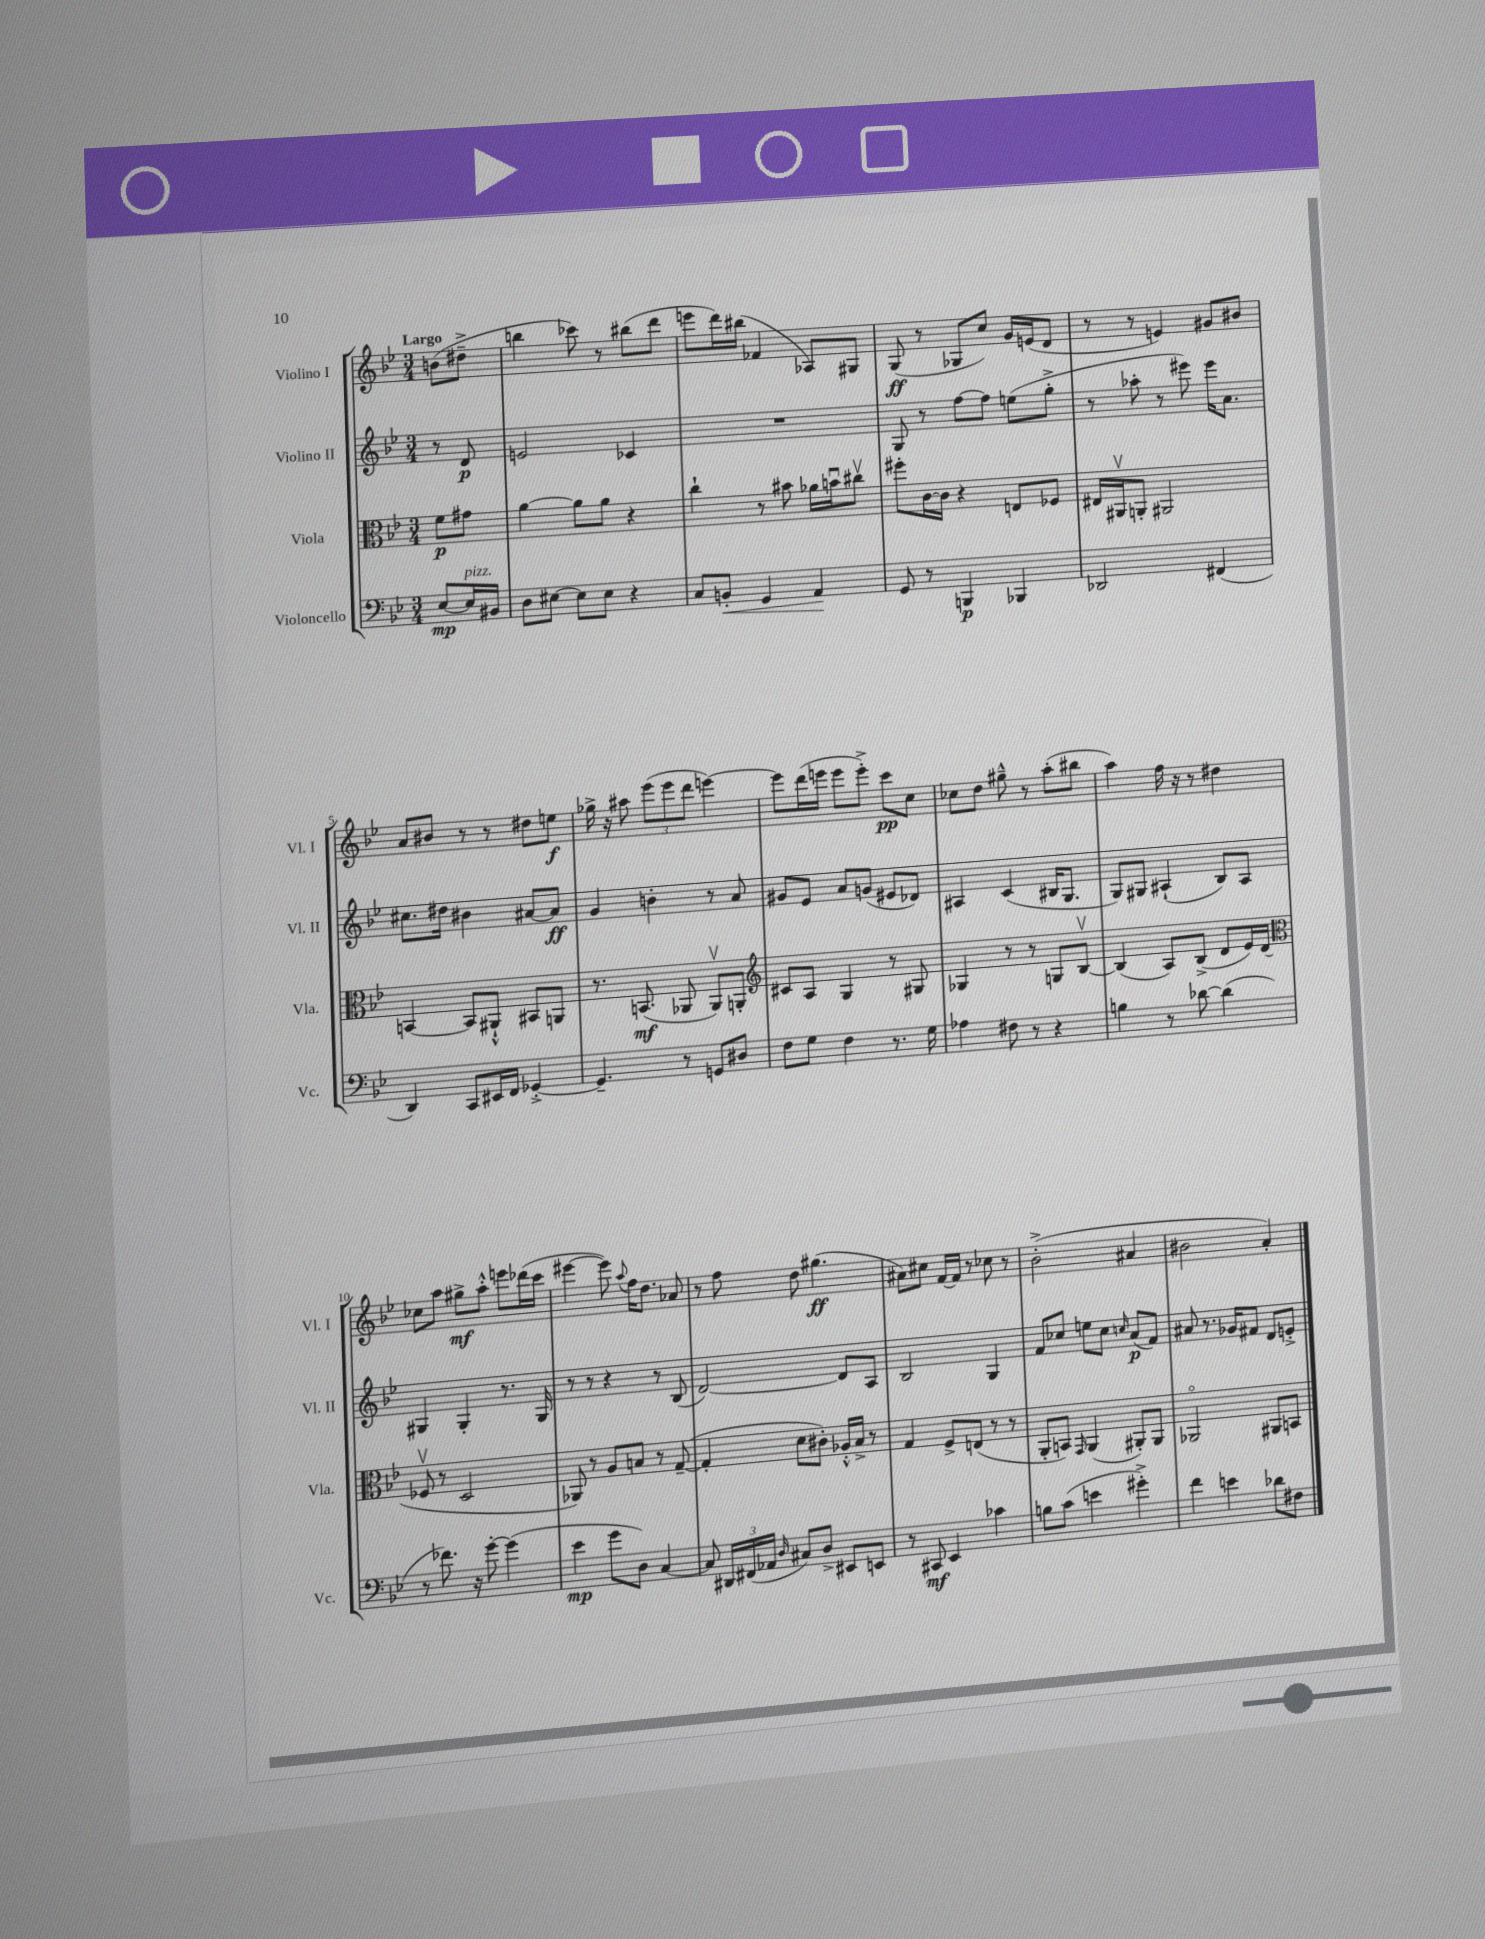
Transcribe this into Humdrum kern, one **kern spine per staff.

**kern	**dynam	**kern	**dynam	**kern	**dynam	**kern	**dynam
*part4	*part4	*part3	*part3	*part2	*part2	*part1	*part1
*staff4	*staff4	*staff3	*staff3	*staff2	*staff2	*staff1	*staff1
*I"Violoncello	*	*I"Viola	*	*I"Violino II	*	*I"Violino I	*
*I'Vc.	*	*I'Vla.	*	*I'Vl. II	*	*I'Vl. I	*
*clefF4	*	*clefC3	*	*clefG2	*	*clefG2	*
*k[b-e-]	*	*k[b-e-]	*	*k[b-e-]	*	*k[b-e-]	*
*M3/4	*	*M3/4	*	*M3/4	*	*M3/4	*
=	=	=	=	=	=	=	=
!	!	!	!	!	!	!LO:TX:a:B:t=Largo	!
[8E-/L	mp	8f\L	p	8r	.	(8bn\L	.
!LO:TX:a:i:t=pizz.	!	!	!	!	!	!	!
16E-/L]	.	8g#X\J	.	8d/	p	8dd#X~^\J	.
16BB#X/JJ	.	.	.	.	.	.	.
=1	=1	=1	=1	=1	=1	=1	=1
8D\L	.	[4a\	.	2en/	.	4bbn\	.
[8E#X\J	.	.	.	.	.	.	.
8E#\L]	.	8a\L]	.	.	.	8ccc-X\)	.
8E#\J	.	8a\J	.	.	.	8r	.
4r	.	4r	.	4c-X/	.	(8bb#X\L	.
.	.	.	.	.	.	8ddd\J	.
=2	=2	=2	=2	=2	=2	=2	=2
8C/L	.	4cc`\	.	2.r	.	8eeen\L	.
!	!LO:HP:b	!	!	!	!	!	!
8BBn'/J	<	.	.	.	.	16ddd\L)	.
.	.	.	.	.	.	(16bb#X\JJ	.
4GG/	.	8r	.	.	.	4f-X/	.
.	.	8b#X\	.	.	.	.	.
4AA/	.	16a-X\LL	.	.	.	8A-X/L)	.
.	.	16bnu\J	.	.	.	.	.
.	.	8cc#Xv\J	.	.	.	8G#X/J	.
.	[	.	.	.	.	.	.
=3	=3	=3	=3	=3	=3	=3	=3
8GG/	.	8ff#X'\L	.	8G/	.	(8G/	ff
8r	.	[16c\L	.	8r	.	8r	.
.	.	16c\JJ]	.	.	.	.	.
4BBBn/	p	4r	.	[8ff\L	.	8G-X/L	.
.	.	.	.	8ff\J]	.	8cc/J)	.
4BBB-X/	.	8En/L	.	(8een\L	.	16g/LL	.
.	.	.	.	.	.	(16en/J	.
.	.	8F-X/J	.	8gg'^\J	.	8d/J	.
=4	=4	=4	=4	=4	=4	=4	=4
2DD-X/	.	16E#X/LL	.	8r	.	8r	.
.	.	16AA#Xv/J	.	.	.	.	.
.	.	8AAn'/J	.	8aa-X'\	.	8r	.
.	.	2AA#X/	.	8r	.	4en/)	.
.	.	.	.	8eee#X\)	.	.	.
(4FF#X/	.	.	.	16eee#\KL	.	8g#X/L	.
.	.	.	.	8.a\J	.	.	.
.	.	.	.	.	.	8b#X/J	.
!!LO:LB:g=z
=5	=5	=5	=5	=5	=5	=5	=5
4DD/)	.	[4BBn/	.	8.cc#X\L	.	8a/L	.
.	.	.	.	.	.	8b#X/J	.
.	.	.	.	16dd#X\Jk	.	.	.
8CC/L	.	8BB/L]	.	4b#X\	.	8r	.
16EE#X/L	.	8AA#X`^^/J	.	.	.	8r	.
16FF/JJ	.	.	.	.	.	.	.
[4GG-X'^/	.	8BB#X/L	.	[8a#X/L	.	8dd#X\L	.
.	.	8AAn/J	.	8a#/J]	ff	8een\J	f
=6	=6	=6	=6	=6	=6	=6	=6
4.GG-~/]	.	8.r	.	4g/	.	16gg-X^\	.
.	.	.	.	.	.	16r	.
.	.	.	.	.	.	8aa#X\	.
.	.	(8.BBn/	mf	.	.	.	.
.	.	.	.	4bn'\	.	(12eee-\L	.
.	.	.	.	.	.	12eee-\	.
8r	.	8AA-X/	.	.	.	.	.
.	.	.	.	.	.	12ddd\J	.
8GGn/L	.	8AA-v/L)	.	8r	.	[4eeen\)	.
8D#X/J	.	8AAn'/J	.	8a/	.	.	.
=7	=7	=7	=7	=7	=7	=7	=7
*	*	*clefG2	*	*	*	*	*
8F\L	.	8c#X/L	.	8g#X/L	.	8eee\L]	.
8G\J	.	8A/J	.	8e-/J	.	(16ddd\L	.
.	.	.	.	.	.	16eeen\JJ	.
4F\	.	4G/	.	8a/L	.	8eee\L	.
.	.	.	.	(8gn/J	.	8eee'^\J)	.
8.r	.	8r	.	8e#X/L	.	8ccc\L	pp
.	.	8G#X/	.	8d-X/J)	.	8cc\J	.
16G\	.	.	.	.	.	.	.
=8	=8	=8	=8	=8	=8	=8	=8
4A-X\	.	4G-X/	.	4A#X/	.	8cc-X\L	.
.	.	.	.	.	.	8dd\J	.
8F#X\	.	8r	.	(4c/	.	8gg#X~^^\	.
8r	.	8r	.	.	.	8r	.
4r	.	8Gn/L	.	16B#X/KL	.	(8aa'\L	.
.	.	.	.	8.G/J	.	.	.
.	.	[8B-v/J	.	.	.	8bb#X\J	.
=9	=9	=9	=9	=9	=9	=9	=9
4Bn\	.	(4B-/]	.	8G/L)	.	4aa\)	.
.	.	.	.	8G#X/J	.	.	.
8r	.	8A/L)	.	(4A#X`/	.	16ff\	.
.	.	.	.	.	.	16r	.
[8d-X\	.	(8B-^/J	.	.	.	8r	.
(4d-\]	.	8d/L	.	8B-/L)	.	4dd#X\	.
.	.	16e-/L)	.	8A#/J	.	.	.
.	.	(16d/JJ	.	.	.	.	.
!!LO:LB:g=z
=10	=10	=10	=10	=10	=10	=10	=10
*	*	*clefC3	*	*	*	*	*
8r	.	8F-Xv/	.	4G#X/	.	8cc-X\L	.
8.f-X\)	.	8r	.	.	.	8aa\J	.
.	.	2D/	.	4G#'/	.	8gg#X^\L	mf
16r	.	.	.	.	.	.	.
[8g'\	.	.	.	.	.	8aa'^^\J	.
(4g\]	.	.	.	8.r	.	8eeen\L	.
.	.	.	.	.	.	(16ddd-X\L	.
.	.	.	.	16G#/	.	16ccc\JJ	.
=11	=11	=11	=11	=11	=11	=11	=11
4e-\	mp	8AA-X/)	.	8r	.	[4eee#X\	.
.	.	8r	.	8r	.	.	.
8g\L	.	8A/L	.	4r	.	8eee#\])	.
.	.	.	.	.	.	8qqaa/	.
8D\J)	.	8Bn/J	.	.	.	16ff\KL	.
.	.	.	.	.	.	8.dd\J	.
[4C/	.	8r	.	8r	.	.	.
.	.	([8G~/	.	(8B-/	.	8a-X/	.
=12	=12	=12	=12	=12	=12	=12	=12
8C/]	.	4G'/]	.	[2d/)	.	8r	.
24DD#X/LL	.	.	.	.	.	8ff\	.
(24FF#X/	.	.	.	.	.	.	.
24AA-X/JJ	.	.	.	.	.	.	.
16qqD/	.	.	.	.	.	.	.
8C#X/L)	.	8d\L	.	.	.	8dd\	.
8D^/J	.	8c#X'\J)	.	.	.	(4.gg#X\	ff
8EE#X/L	.	16A-X'^^/LL	.	8d/L]	.	.	.
.	.	16B-^/JJ	.	.	.	.	.
8EEn/J	.	8r	.	8A/J	.	.	.
=13	=13	=13	=13	=13	=13	=13	=13
8r	.	4G/	.	2B-/	.	8a#X\L)	.
8CC#X/	mf	.	.	.	.	8cc#X\J	.
4EE-/	.	8F^/L	.	.	.	[16f/LL	.
.	.	.	.	.	.	16f/JJ]	.
.	.	(8En/J	.	.	.	8r	.
4c-X\	.	8r	.	4G/	.	8cc-X\	.
.	.	8r	.	.	.	8r	.
=14	=14	=14	=14	=14	=14	=14	=14
8Bn\L	.	8AA'/L	.	8f/L	.	(2b-'^\	.
(8c\J	.	8BBn/J)	.	8cc-X/J	.	.	.
.	.	16qqGG/	.	.	.	.	.
4en\	.	(4AA/	.	8een\L	.	.	.
.	.	.	.	8cc-\J	.	.	.
.	.	.	.	16qqccn/	.	.	.
4g#X'^\)	.	8AA#X'/L)	.	(8a/L	p	4a#X/	.
.	.	8AA#/J	.	8f/J)	.	.	.
=15	=15	=15	=15	=15	=15	=15	=15
4f\	.	2AA-X/	.	8a#X/	.	2b#X\	.
.	.	.	.	8.r	.	.	.
4en\	.	.	.	.	.	.	.
.	.	.	.	16g-X/KL	.	.	.
.	.	.	.	8f#X/J	.	.	.
8d-X\L	.	8AA#X/L	.	8d/L	.	4a'/)	.
8F#X\J	.	8BBn/J	.	8en'^/J	.	.	.
==	==	==	==	==	==	==	==
*-	*-	*-	*-	*-	*-	*-	*-
